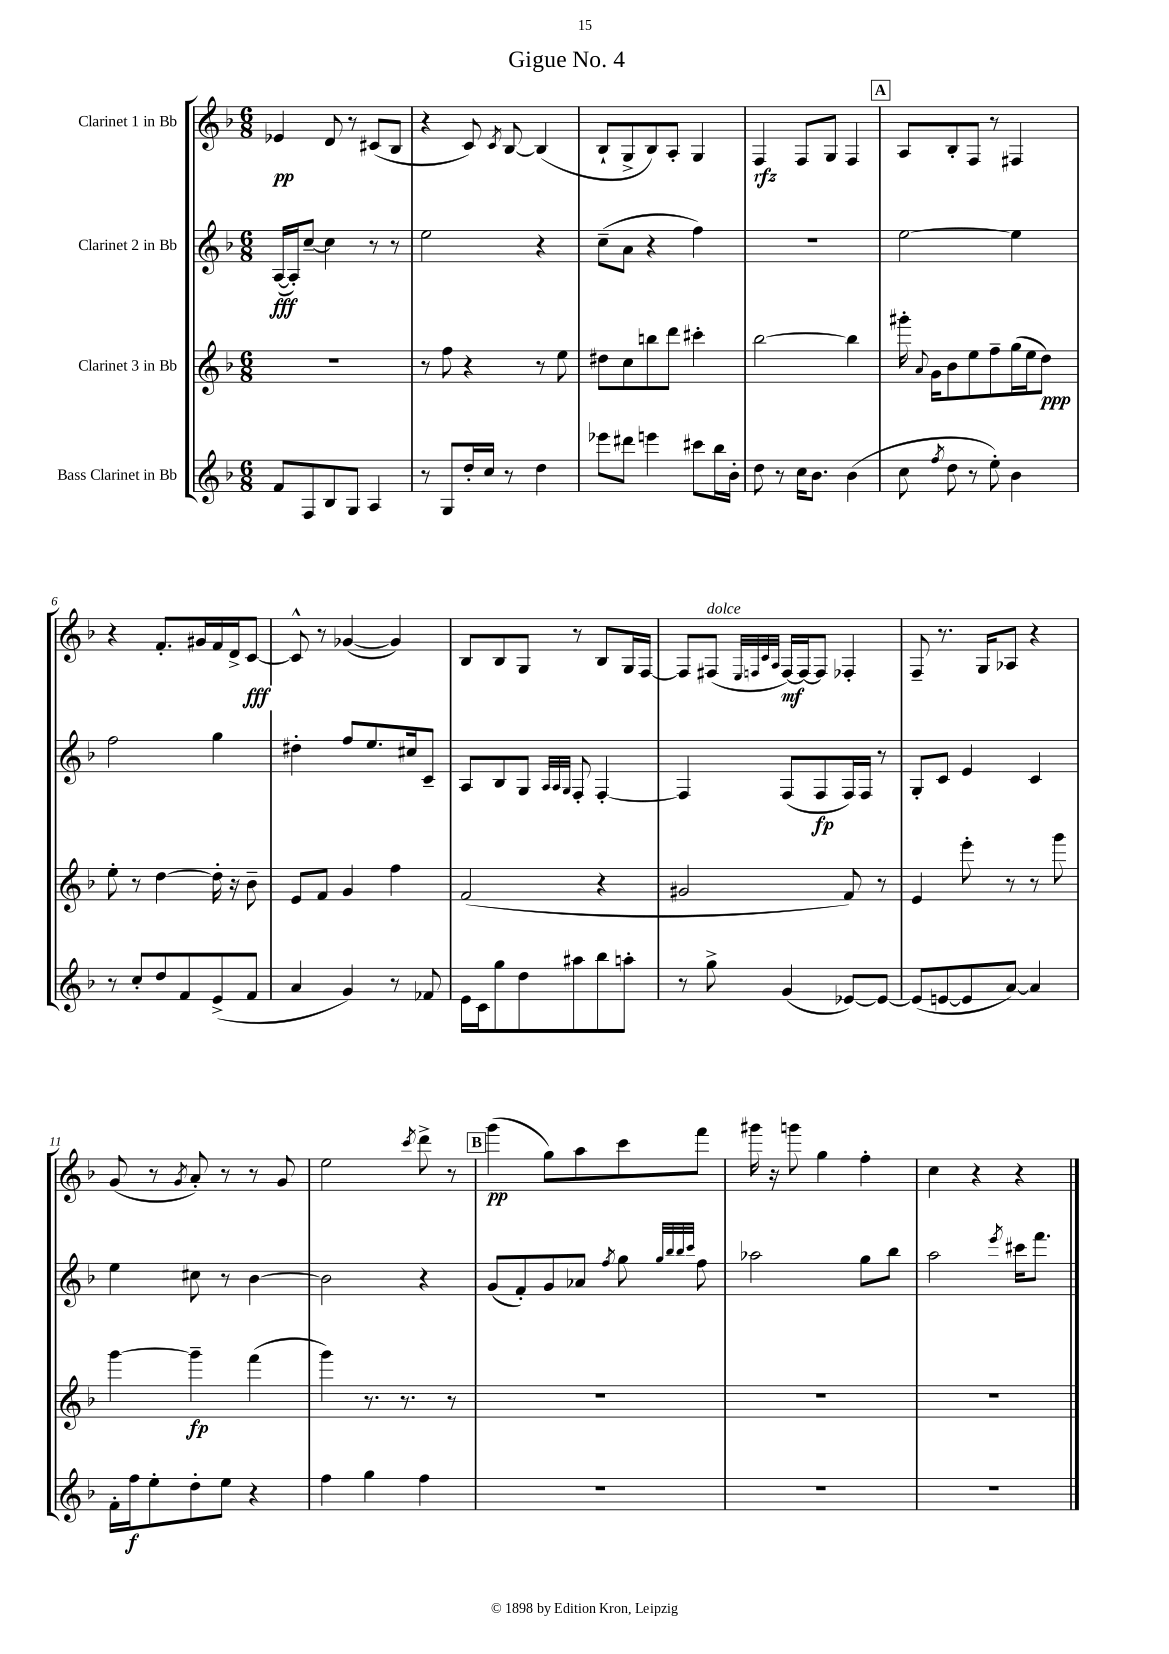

**kern	**kern	**kern	**kern
*staff4	*staff3	*staff2	*staff1
*clefG2	*clefG2	*clefG2	*clefG2
*k[b-]	*k[b-]	*k[b-]	*k[b-]
*M6/8	*M6/8	*M6/8	*M6/8
8f	2.r	([16A	4e-
.	.	16A'])	.
8F	.	[8cc~	.
8B-	.	4cc]	8d
8G	.	.	8r
4A	.	8r	(8c#
.	.	8r	8B-
=	=	=	=
8r	8r	2ee	4r
8G	8ff	.	.
16dd'	4r	.	8c)
16cc	.	.	.
.	.	.	8qc
8r	.	.	[8B-
4dd	8r	4r	(4B-]
.	8ee	.	.
=	=	=	=
8eee-	8dd#	(8cc~	8B-`
8ddd#	8cc	8a	8G^
4eee	8bb	4r	8B-)
.	8ddd	.	8A'
8ccc#	4ccc#'	4ff)	4G
16bb-	.	.	.
16b-'	.	.	.
=	=	=	=
8dd	[2bb-	2.r	4F
8r	.	.	.
16cc	.	.	8F
8.b-	.	.	.
.	.	.	8G
(4b-	4bb-]	.	4F
=	=	=	=
8cc	16ggg#'	[2ee	8A
.	8qqa	.	.
.	16g	.	.
8qff	.	.	.
8dd	8b-	.	8B-'
8r	8ee	.	8F
8ee')	8ff~	.	8r
4b-	(16gg	4ee]	4F#
.	16ee	.	.
.	8dd)	.	.
=	=	=	=
8r	8ee'	2ff	4r
8cc'	8r	.	.
8dd	[4dd	.	8.f'
8f	.	.	.
.	.	.	16g#
(8e^	16dd']	4gg	16f
.	16r	.	16d^
8f	8b-~	.	[8c
=	=	=	=
4a	8e	4dd#'	8c^^]
.	8f	.	8r
4g)	4g	8ff	([4g-
.	.	8.ee	.
8r	4ff	.	4g-])
.	.	16cc#	.
8f-	.	8c~	.
=	=	=	=
16e	(2f	8A	8B-
16c	.	.	.
8gg	.	8B-	8B-
8dd	.	8G	8G
.	.	32qqA	.
.	.	32qqA	.
.	.	32qqG	.
8aa#	.	8F'	8r
8bb-	4r	[4F'	8B-
8aa'	.	.	16G
.	.	.	[16F
=	=	=	=
8r	2g#	4F]	8F]
8gg^	.	.	(8F#
.	.	.	32qqE
.	.	.	32qqF
.	.	.	32qqc
.	.	.	32qqA
(4g	.	(8F	[16F)
.	.	.	16F_
.	.	8F	8F]
[8e-)	8f)	16F)	4F-'
.	.	16F	.
8e-_	8r	8r	.
=	=	=	=
(8e-]	4e	8G'	8F~
[8e	.	8c	8.r
8e]	8eee'	4e	.
.	.	.	16G
[8a)	8r	.	8A-
4a]	8r	4c	4r
.	8ggg	.	.
=	=	=	=
16f'	[4ggg	4ee	(8g
16ff	.	.	.
8ee'	.	.	8r
.	.	.	8qg
8dd'	4ggg~]	8cc#	8a')
8ee	.	8r	8r
4r	(4fff	[4b-	8r
.	.	.	8g
=	=	=	=
4ff	4ggg)	2b-]	2ee
4gg	8.r	.	.
.	8.r	.	.
.	.	.	8qccc
4ff	.	4r	8ddd^
.	8r	.	8r
=	=	=	=
2.r	2.r	(8g	(4ggg
.	.	8f')	.
.	.	8g	8gg)
.	.	8a-	8aa
.	.	8qff	.
.	.	8gg	8ccc
.	.	32qqgg	.
.	.	32qqbb-	.
.	.	32qqbb-	.
.	.	32qqccc	.
.	.	8ff	8fff
=	=	=	=
2.r	2.r	2aa-	16ggg#
.	.	.	16r
.	.	.	8ggg
.	.	.	4gg
.	.	8gg	4ff'
.	.	8bb-	.
=	=	=	=
2.r	2.r	2aa	4cc
.	.	.	4r
.	.	8qeee	.
.	.	16ccc#	4r
.	.	8.fff	.
==	==	==	==
*-	*-	*-	*-
